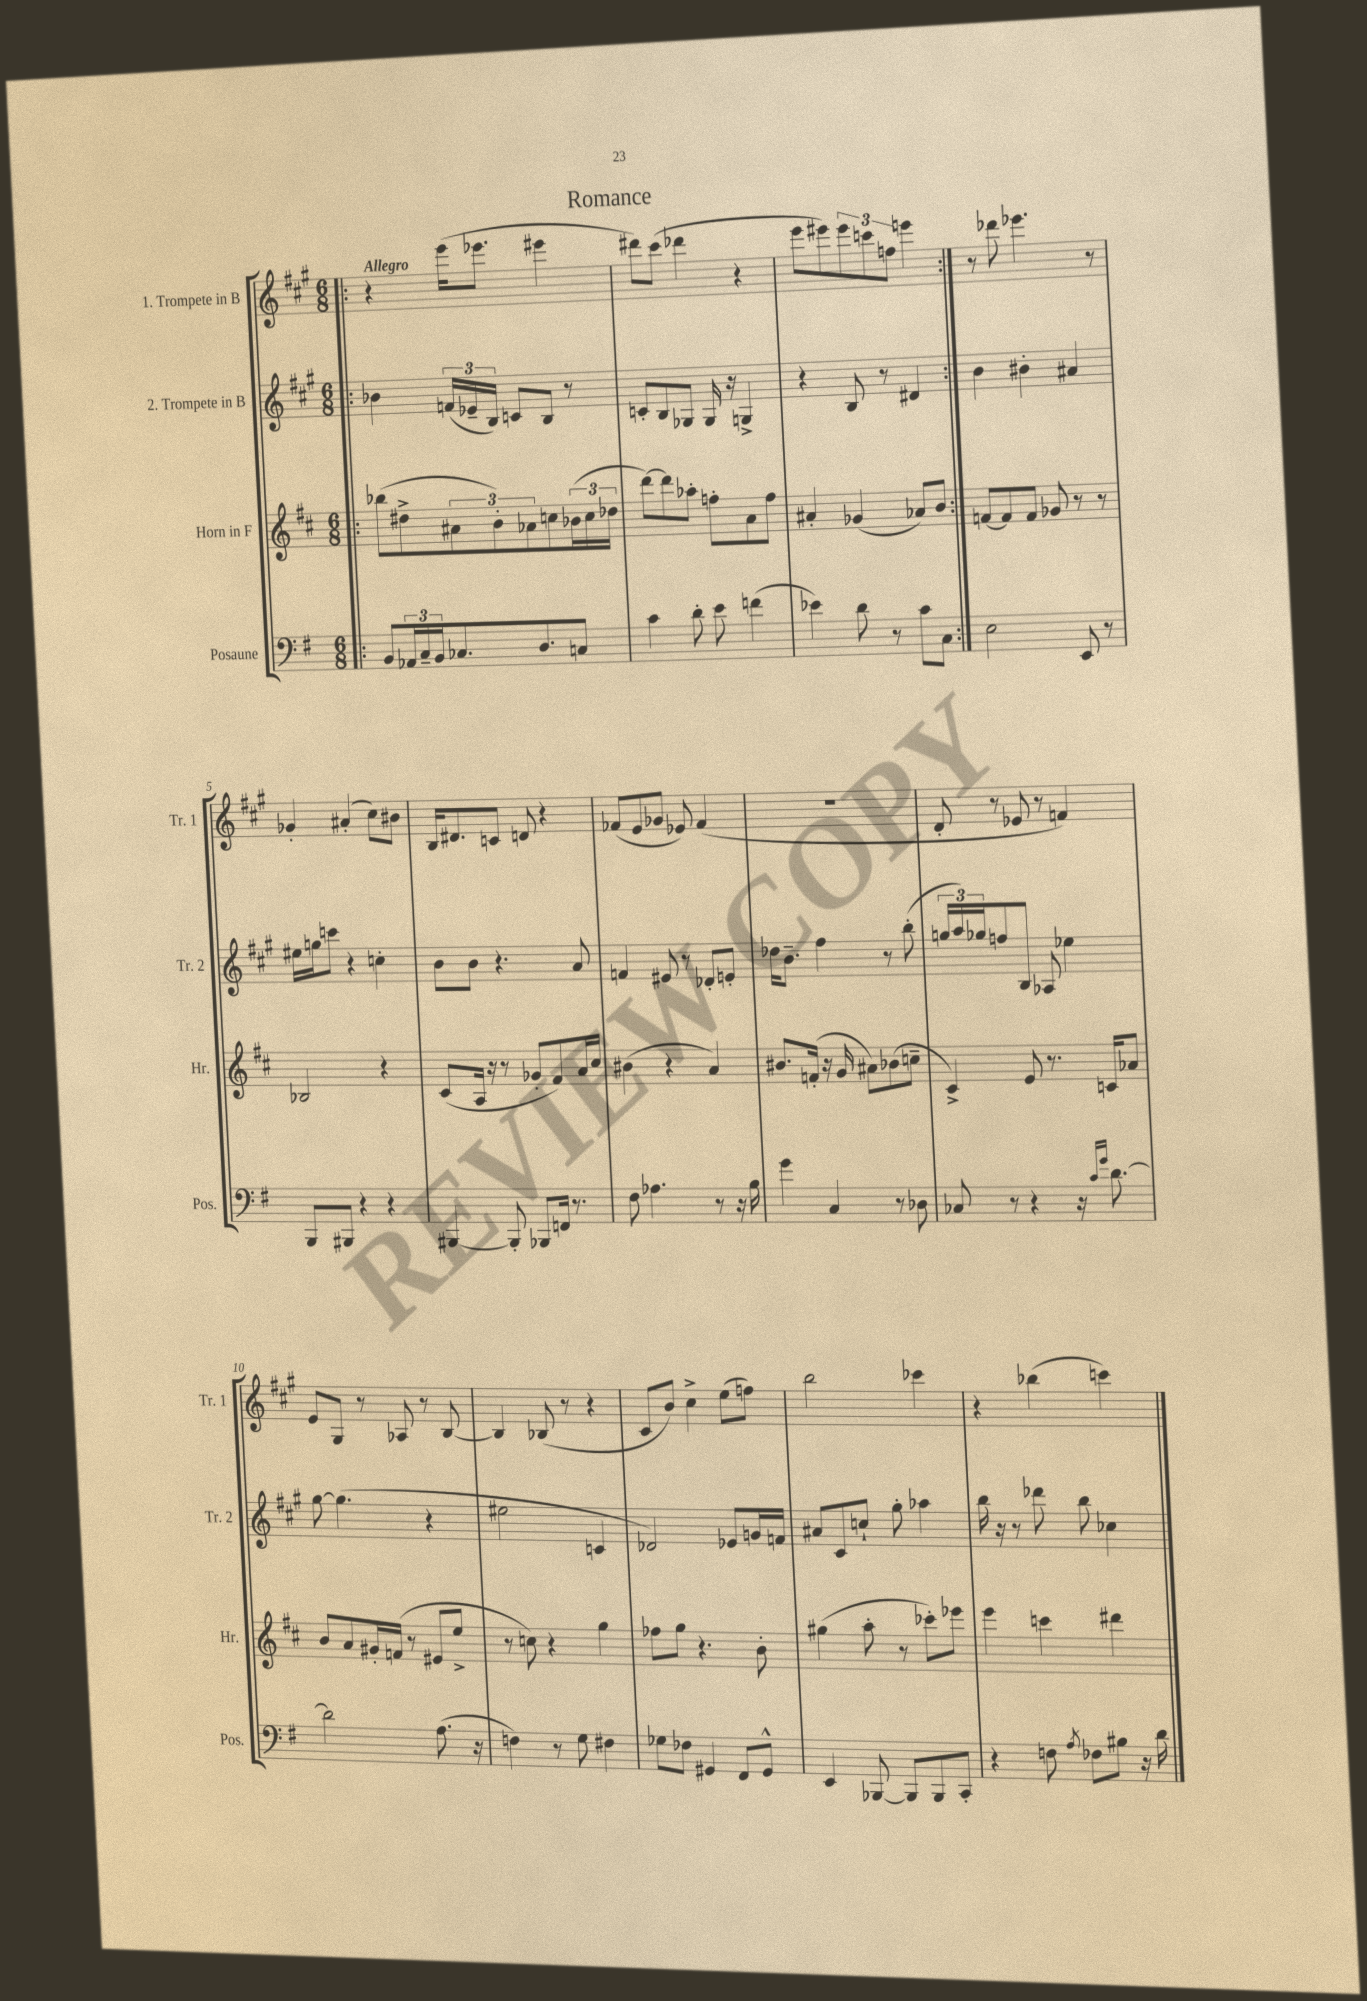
\header { title = "Romance" }
<<
\new StaffGroup <<
\new Staff = "s0" \with { instrumentName = "1. Trompete in B" shortInstrumentName = "Tr. 1" } {
    \clef treble \key a \major \numericTimeSignature \time 6/8 \tempo "Allegro"
    \repeat volta 2 { \bar ".|:" r4 e'''16( ees'''8. eis'''4 |
    dis'''8) cis'''8( des'''4 r4 |
    e'''8 eis'''8) \tuplet 3/2 { eis'''8 c'''8 f''8 } e'''4 | }
    r8 des'''8 ees'''4. r8 |
    ges'4-. ais'4-.( cis''8) bis'8 |
    b16 dis'8. c'8 d'8 r4 |
    fes'8( e'8 ges'8 ees'8) fes'4( |
    R2. |
    d'8-. r8 ees'8 r8 f'4) |
    e'8 gis8 r8 aes8 r8 b8~ |
    b4 bes8( r8 r4 |
    cis'8 b'8) cis''4-> e''8( f''8) |
    b''2 ces'''4 |
    r4 bes''4( c'''4) \bar "|." |
}
\new Staff = "s1" \with { instrumentName = "2. Trompete in B" shortInstrumentName = "Tr. 2" } {
    \clef treble \key a \major \numericTimeSignature \time 6/8
    \repeat volta 2 { \bar ".|:" bes'4 \tuplet 3/2 { f'16( ees'16-- b16) } c'8 b8 r8 |
    c'8-. b8 ges8 ges16 r16 g4-> |
    r4 b8 r8 dis'4 | }
    b'4 bis'4-. ais'4 |
    eis''16 g''16 c'''8 r4 c''4-. |
    b'8 b'8 r4. a'8 |
    f'4 eis'8 r8 des'8-. e'8-. |
    des''16 b'8.-- fis''4 r8 b''8-.( |
    \tuplet 3/2 { g''16 a''16) ges''16 } f''8 b8 aes8 ees''4 |
    gis''8~ gis''4.( r4 |
    eis''2 c'4 |
    des'2) ees'8 g'16 f'16 |
    ais'8 cis'8 c''8-! gis''8-. aes''4 |
    b''16 r16 r8 des'''8 b''8 ces''4 \bar "|." |
}
\new Staff = "s2" \with { instrumentName = "Horn in F" shortInstrumentName = "Hr." } {
    \clef treble \key d \major \numericTimeSignature \time 6/8
    \repeat volta 2 { \bar ".|:" bes''8( dis''8-> \tuplet 3/2 { ais'8 b'8-.) aes'8 } c''8 \tuplet 3/2 { bes'16( c''16 des''16 } |
    d'''8~) d'''8 aes''8-. f''8-. a'8 f''8 |
    ais'4-. ges'4( aes'8) b'8 | }
    f'8~ f'8 f'8 ges'8 r8 r8 |
    bes2 r4 |
    cis'8( a16 r16 r8 ges'8-. fis'8) a'16 cis''16 |
    bis'4( r4 a'4) |
    bis'8. f'16-.( r16 g'16 ais'8) bes'8( c''8-- |
    cis'4->) e'8 r8. c'16 aes'8 |
    b'8 a'8 gis'16-. f'16( r8 eis'8 e''8-> |
    r8 c''8) r4 g''4 |
    fes''8 g''8 r4. b'8-. |
    gis''4( a''8-. r8 ces'''8-.) ees'''8 |
    e'''4 c'''4 dis'''4 \bar "|." |
}
\new Staff = "s3" \with { instrumentName = "Posaune" shortInstrumentName = "Pos." } {
    \clef bass \key g \major \numericTimeSignature \time 6/8
    \repeat volta 2 { \bar ".|:" b,8 \tuplet 3/2 { aes,16 c16-- b,16 } ces8. d8. c8 |
    c'4 d'8-. e'8 f'4( |
    ees'4) d'8 r8 c'8 c8 | }
    e2 e,8 r8 |
    b,,8 bis,,8 r4 r4 |
    bis,,4~ bis,,8-. bes,,8 f,16 r8. |
    fis8 aes4. r8 r16 b16 |
    g'4 c4 r8 des8 |
    ces8 r8 r4 r16 \grace { c'16 g'16 } d'8.~ |
    d'2 a8.( r16 |
    f4) r8 g8 fis4 |
    ges8 fes8 gis,4 fis,8 gis,8-^ |
    e,4 bes,,8~ bes,,8 bes,,8 c,8-. |
    r4 f8 \acciaccatura { a8 } fes8 bis8 r16 d'16 \bar "|." |
}
>>
>>
